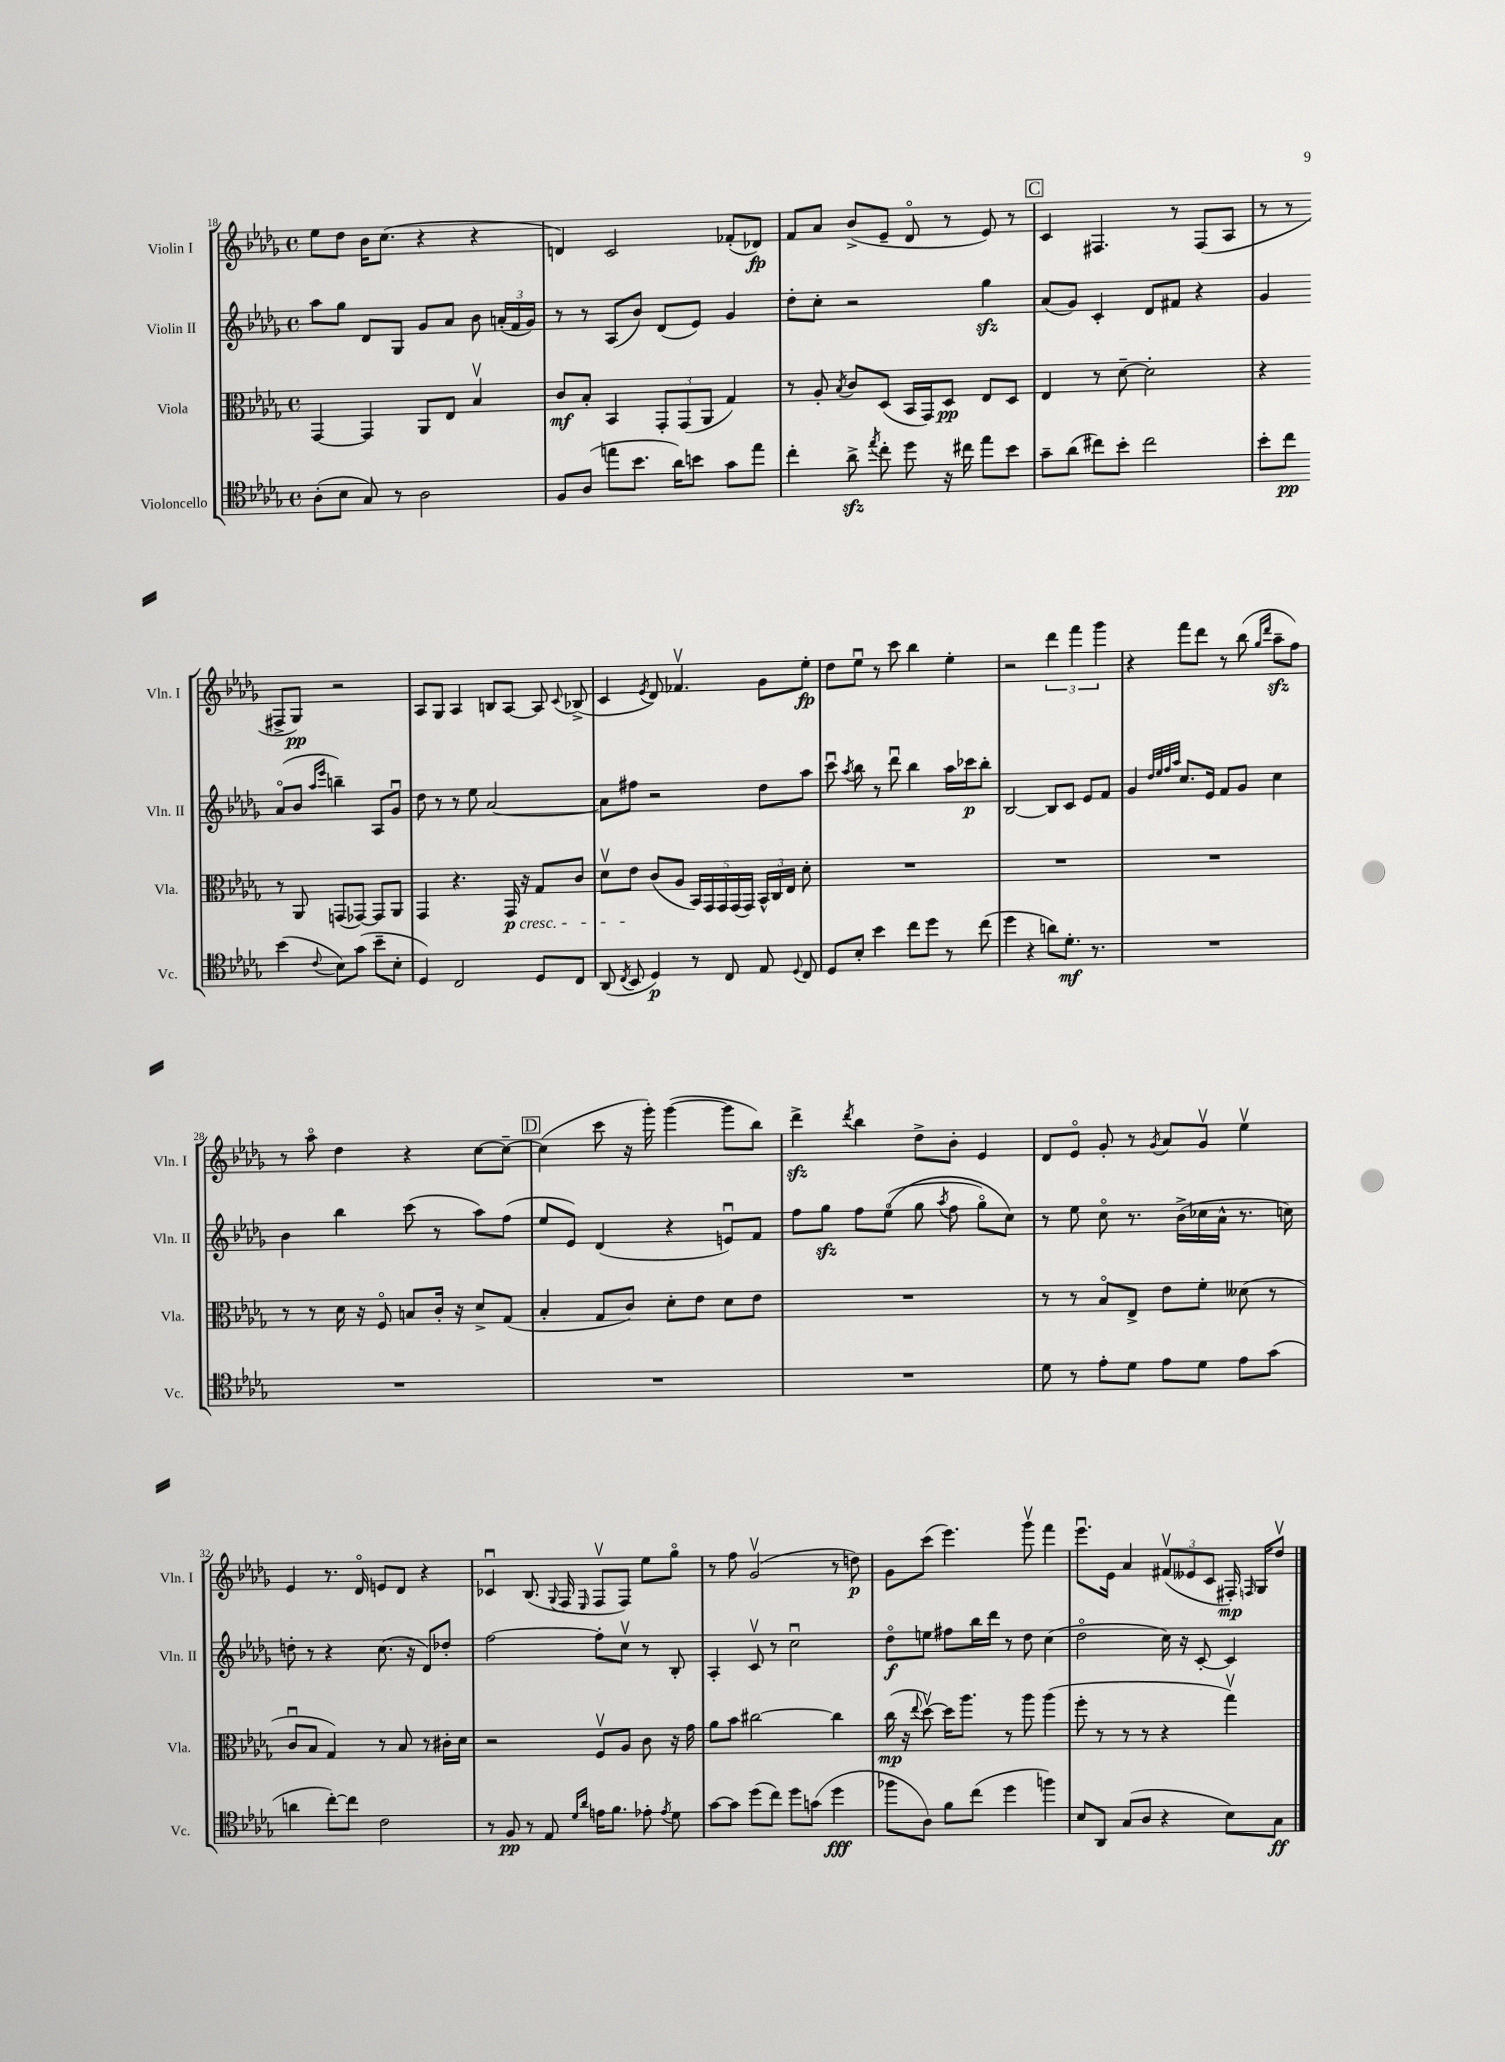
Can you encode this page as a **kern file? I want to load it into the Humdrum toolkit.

**kern	**dynam	**kern	**dynam	**kern	**dynam	**kern	**dynam
*part4	*part4	*part3	*part3	*part2	*part2	*part1	*part1
*staff4	*staff4	*staff3	*staff3	*staff2	*staff2	*staff1	*staff1
*I"Violoncello	*	*I"Viola	*	*I"Violin II	*	*I"Violin I	*
*I'Vc.	*	*I'Vla.	*	*I'Vln. II	*	*I'Vln. I	*
*clefC4	*	*clefC3	*	*clefG2	*	*clefG2	*
*k[b-e-a-d-g-]	*	*k[b-e-a-d-g-]	*	*k[b-e-a-d-g-]	*	*k[b-e-a-d-g-]	*
*M4/4	*	*M4/4	*	*M4/4	*	*M4/4	*
*met(c)	*	*met(c)	*	*met(c)	*	*met(c)	*
=18	=18	=18	=18	=18	=18	=18	=18
(8A-'\L	.	[4GG-/	.	8aa-\L	.	8ee-\L	.
8B-\J	.	.	.	8gg-\J	.	8dd-\J	.
8G-/)	.	4GG-/]	.	8d-/L	.	16b-\KL	.
.	.	.	.	.	.	(8.cc\J	.
8r	.	.	.	8G-/J	.	.	.
2A-\	.	8AA-/L	.	8g-/L	.	4r	.
.	.	8E-/J	.	8a-/J	.	.	.
.	.	4B-v/	.	8b-\	.	4r	.
.	.	.	.	(24an'/LL	.	.	.
.	.	.	.	24f/	.	.	.
.	.	.	.	24g-/JJ)	.	.	.
=19	=19	=19	=19	=19	=19	=19	=19
8F/L	.	8c/L	mf	8r	.	4dn/)	.
(8A-/J	.	8B-'/J	.	8r	.	.	.
8een\L	.	4BB-/	.	(8A-/L	.	2c/	.
8.b-\J	.	.	.	8b-/J)	.	.	.
.	.	12GG-'/L	.	(8d-/L	.	.	.
16a-\KL)	.	.	.	.	.	.	.
.	.	(12GG-/	.	.	.	.	.
8bn\J	.	.	.	8e-/J)	.	.	.
.	.	12AA-/J	.	.	.	.	.
8g-\L	.	4G-/)	.	4g-/	.	(8f-X'/L	.
8ee\J	.	.	.	.	.	8d-X/J)	fp
=20	=20	=20	=20	=20	=20	=20	=20
4cc'\	.	8r	.	8dd-'\L	.	8f/L	.
.	.	8A-'/	.	8cc'\J	.	8a-/J	.
.	.	8qB-/	.	.	.	.	.
8a-zz^\	.	8c/L	.	2r	.	(8b-^/L	.
8qee-/	.	.	.	.	.	.	.
8cc'\	.	(8D-/J	.	.	.	8e-~/J	.
8dd-\	.	16BB-/LL	.	.	.	8d-/	.
.	.	16GG-/J)	.	.	.	.	.
16r	.	8D-/J	pp	.	.	8r	.
16cc#X\	.	.	.	.	.	.	.
8ee-\L	.	8E-/L	.	4gg-zz\	.	8e-/)	.
8b-\J	.	8D-/J	.	.	.	8r	.
!!LO:REH:place=s1:t=C
=21	=21	=21	=21	=21	=21	=21	=21
8g-~\L	.	4E-/	.	(8a-/L	.	4c/	.
(8a-\J	.	.	.	8g-/J)	.	.	.
8cc#X\L)	.	8r	.	4c'/	.	4.F#X/	.
8b-'\J	.	[8d-~\	.	.	.	.	.
2cc#\	.	2d-'\]	.	8d-/L	.	.	.
.	.	.	.	8f#X/J	.	8r	.
.	.	.	.	4r	.	(8F#/L	.
.	.	.	.	.	.	8A-/J	.
=22	=22	=22	=22	=22	=22	=22	=22
8b-'\L	.	4r	.	4g-/	.	8r	.
8cc\J	pp	.	.	.	.	8r	.
(4b-\	.	8r	.	(8a-/L	.	8F#X^/L	.
.	.	8AA-/	.	8b-/J	.	8G-/J)	pp
.	.	.	.	16qqaa-/LL	.	.	.
8qqc/	.	.	.	16qqeee-/JJ	.	.	.
8B-\L)	.	(8GGn/L	.	4bbn~\)	.	2r	.
(8g-\J	.	[8GG-X/J)	.	.	.	.	.
8b-~\L	.	8GG-/L]	.	8A-/L	.	.	.
8B-'\J	.	8AA-/J	.	8g-u/J	.	.	.
!!LO:LB:g=z
=23	=23	=23	=23	=23	=23	=23	=23
4D-/)	.	4GG-/	.	8dd-\	.	8A-/L	.
.	.	.	.	8r	.	8G-/J	.
2C/	.	4.r	.	8r	.	4A-/	.
.	.	.	.	8ee-\	.	.	.
.	.	.	.	[2a-/	.	8Bn/L	.
!	!	!LO:TX:b:i:t=cresc.	!	!	!	!	!
.	.	16GG-/	p	.	.	[8A-/J	.
.	.	16r	.	.	.	.	.
8D-/L	.	8G-/L	.	.	.	8A-/]	.
.	.	.	.	.	.	8qqc/	.
8C/J	.	8c/J	.	.	.	(8B-X^/	.
=24	=24	=24	=24	=24	=24	=24	=24
(8AA-/	.	8d-v\L	.	8a-\L]	.	4c/	.
8qC/	.	.	.	.	.	.	.
8BB-/	.	8e-\J	.	8ff#X\J	.	.	.
.	.	.	.	.	.	8qe-/	.
4D-/)	p	(8c/L	.	2r	.	8d-/)	.
.	.	8A-/J	.	.	.	4.f-Xv/	.
8r	.	20BB-/LL)	.	.	.	.	.
.	.	20GG-/	.	.	.	.	.
.	.	20GG-/	.	.	.	.	.
8C/	.	.	.	.	.	.	.
.	.	(20GG-/	.	.	.	.	.
.	.	20GG-/JJ)	.	.	.	.	.
8E-/	.	24BB-^^/LL	.	8dd-\L	.	8g-\L	.
.	.	24C/	.	.	.	.	.
.	.	24E-/JJ	.	.	.	.	.
8qqD-/	.	.	.	.	.	.	.
8C/	.	8d-'\	.	8aa-\J	.	8ee-'\J	fp
=25	=25	=25	=25	=25	=25	=25	=25
8D-/L	.	1r	.	8cccu\	.	8dd-\L	.
.	.	.	.	8qaa-/	.	.	.
8B-'/J	.	.	.	8bb-\	.	8ee-u\J	.
4b-\	.	.	.	8r	.	8r	.
.	.	.	.	8ddd-u\	.	8ccc\	.
8cc\L	.	.	.	4bb-\	.	4bb-\	.
8dd-\J	.	.	.	.	.	.	.
8r	.	.	.	16aa-\LL	.	4ee-'\	.
.	.	.	.	16ccc-X\J	p	.	.
(8cc\	.	.	.	8bb-'\J	.	.	.
=26	=26	=26	=26	=26	=26	=26	=26
4dd-\	.	1r	.	[2B-/	.	2r	.
4r	.	.	.	.	.	.	.
8an\L)	.	.	.	8B-/L]	.	6ddd-\	.
8.d-'\J	mf	.	.	8c/J	.	.	.
.	.	.	.	.	.	6fff\	.
.	.	.	.	8e-/L	.	.	.
8.r	.	.	.	.	.	.	.
.	.	.	.	.	.	6ggg-\	.
.	.	.	.	8f/J	.	.	.
=27	=27	=27	=27	=27	=27	=27	=27
1r	.	1r	.	4g-/	.	4r	.
.	.	.	.	32qqdd-/LLL	.	.	.
.	.	.	.	32qqee-/	.	.	.
.	.	.	.	32qqff/	.	.	.
.	.	.	.	32qqaa-/JJJ	.	.	.
.	.	.	.	8.cc/L	.	8fff\L	.
.	.	.	.	.	.	8ddd-\J	.
.	.	.	.	16e-/Jk	.	.	.
.	.	.	.	8f/L	.	8r	.
.	.	.	.	8g-/J	.	(8bb-\	.
.	.	.	.	.	.	16qqgg-/LL	.
.	.	.	.	.	.	16qqddd-/JJ	.
.	.	.	.	4cc\	.	8aa-zz~\L	.
.	.	.	.	.	.	8ff\J)	.
!!LO:LB:g=z
=28	=28	=28	=28	=28	=28	=28	=28
1r	.	8r	.	4b-\	.	8r	.
.	.	8r	.	.	.	8aa-\	.
.	.	16d-\	.	4bb-\	.	4dd-\	.
.	.	16r	.	.	.	.	.
.	.	8F/	.	.	.	.	.
.	.	8Bn/L	.	(8ccc\	.	4r	.
.	.	16c'/Jk	.	8r	.	.	.
.	.	16r	.	.	.	.	.
.	.	8d-^/L	.	8aa-\L)	.	[8cc\L	.
.	.	(8G-/J	.	(8ff\J	.	8cc~\J_	.
!!LO:REH:place=s1:t=D
=29	=29	=29	=29	=29	=29	=29	=29
1r	.	4B-'/	.	8ee-/L	.	(4cc\]	.
.	.	.	.	8e-/J)	.	.	.
.	.	8G-/L	.	(4d-/	.	8ccc\	.
.	.	8c/J)	.	.	.	16r	.
.	.	.	.	.	.	16ggg-'\)	.
.	.	8d-'\L	.	4r	.	([4ggg-\	.
.	.	8e-\J	.	.	.	.	.
.	.	8d-\L	.	8enu/L)	.	8ggg-\L]	.
.	.	8e-\J	.	8f/J	.	8bb-\J)	.
=30	=30	=30	=30	=30	=30	=30	=30
1r	.	1r	.	8ff\L	.	4ddd-zz^\	.
.	.	.	.	8gg-zz\J	.	.	.
.	.	.	.	.	.	8qddd-/	.
.	.	.	.	8ff\L	.	4bb-\	.
.	.	.	.	((8ee-\J	.	.	.
.	.	.	.	8gg-\	.	8dd-^\L	.
.	.	.	.	8qaa-/	.	.	.
.	.	.	.	8ff\	.	8b-'\J	.
.	.	.	.	8gg-\L)	.	4e-/	.
.	.	.	.	8cc\J)	.	.	.
=31	=31	=31	=31	=31	=31	=31	=31
8d-\	.	8r	.	8r	.	8d-/L	.
8r	.	8r	.	8ee-\	.	8e-/J	.
8e-'\L	.	8B-/L	.	8cc\	.	8g-'/	.
8d-\J	.	8E-^/J	.	8.r	.	8r	.
.	.	.	.	.	.	8qg-/	.
8e-\L	.	8e-\L	.	.	.	8a-/L	.
.	.	.	.	(16b-^\LL	.	.	.
8d-\J	.	8f'\J	.	16cc-X\	.	8g-v/J	.
.	.	.	.	16a-^^\JJ	.	.	.
8e-\L	.	(8d--X\	.	8.r	.	4ee-v\	.
(8g-\J	.	8r	.	.	.	.	.
.	.	.	.	16ccn\)	.	.	.
!!LO:LB:g=z
=32	=32	=32	=32	=32	=32	=32	=32
4an\	.	8cu/L	.	8ddn'\	.	4e-/	.
.	.	8B-/J	.	8r	.	.	.
[8cc'\L)	.	4G-/)	.	4r	.	8.r	.
8cc\J]	.	.	.	.	.	.	.
.	.	.	.	.	.	16d-/	.
2c\	.	8r	.	(8.cc\	.	8en/L	.
.	.	8B-/	.	.	.	8d-/J	.
.	.	.	.	16r	.	.	.
.	.	8r	.	8d-/L)	.	4r	.
.	.	16c#X'\LL	.	8dd-X'/J	.	.	.
.	.	16d-\JJ	.	.	.	.	.
=33	=33	=33	=33	=33	=33	=33	=33
8r	.	2r	.	[2ff\	.	4c-Xu/	.
8F/	pp	.	.	.	.	.	.
8r	.	.	.	.	.	(8.B-/	.
8E-/	.	.	.	.	.	.	.
.	.	.	.	.	.	8qqG-/	.
.	.	.	.	.	.	16F/	.
16qqd-/LL	.	.	.	.	.	.	.
16qqa-/JJ	.	.	.	.	.	16qqE-/	.
16en\KL	.	8Fv/L	.	8ff'\L]	.	8Fv/L	.
8.f\J	.	.	.	.	.	.	.
.	.	8A-/J	.	8ccv\J	.	8F/J)	.
8e-X'\	.	8c\	.	8r	.	8ee-\L	.
8qe-/	.	.	.	.	.	.	.
8d-\	.	16r	.	8B-'/	.	8gg-\J	.
.	.	16g-\	.	.	.	.	.
=34	=34	=34	=34	=34	=34	=34	=34
[8g-\L	.	8a-\L	.	4A-'/	.	8r	.
8g-\J]	.	8b-\J	.	.	.	8ff\	.
(8dd-\L	.	[2cc#X\	.	8cv/	.	(2g-v/	.
8cc\J)	.	.	.	8r	.	.	.
8dd-\L	.	.	.	2ccu\	.	.	.
(8gn\J	.	.	.	.	.	.	.
4dd-\	fff	4cc#\]	.	.	.	8r	.
.	.	.	.	.	.	8ddn\)	p
=35	=35	=35	=35	=35	=35	=35	=35
8ff-X\L	.	(16cc\	mp	8dd-\L	f	8g-\L	.
.	.	16r	.	.	.	.	.
.	.	8qqee-/	.	.	.	.	.
8A-\J)	.	[8dd-v\)	.	8een\J	.	(8ccc\J	.
8f\L	.	16dd-\KL]	.	8ff#X\L	.	4.eee-\)	.
.	.	8.aa-\J	.	.	.	.	.
(8cc\J	.	.	.	16bb-\L	.	.	.
.	.	.	.	16ddd-\JJ	.	.	.
4dd-\	.	8r	.	8r	.	.	.
.	.	8aa-\	.	8dd-\	.	8ggg-v\	.
4ffn\)	.	(4aa-\	.	(4cc\	.	4fff\	.
=36	=36	=36	=36	=36	=36	=36	=36
8B-/L	.	8ff'\	.	2dd-\	.	8.eee-u\L	.
8AA-/J	.	8r	.	.	.	.	.
.	.	.	.	.	.	16e-\Jk	.
(8G-/L	.	8r	.	.	.	4a-/	.
8A-/J	.	8r	.	.	.	.	.
4r	.	4r	.	16cc\)	.	(12f#Xv/L	.
.	.	.	.	16r	.	.	.
.	.	.	.	.	.	12e--X/	.
.	.	.	.	[8c'/	.	.	.
.	.	.	.	.	.	12c/J	.
8B-\L)	.	4gg-v\)	.	4c/]	.	16F#X'/)	mp
.	.	.	.	.	.	16qqFn/	.
.	.	.	.	.	.	16G-/KL	.
8G-\J	ff	.	.	.	.	8dd-v/J	.
==	==	==	==	==	==	==	==
*-	*-	*-	*-	*-	*-	*-	*-
